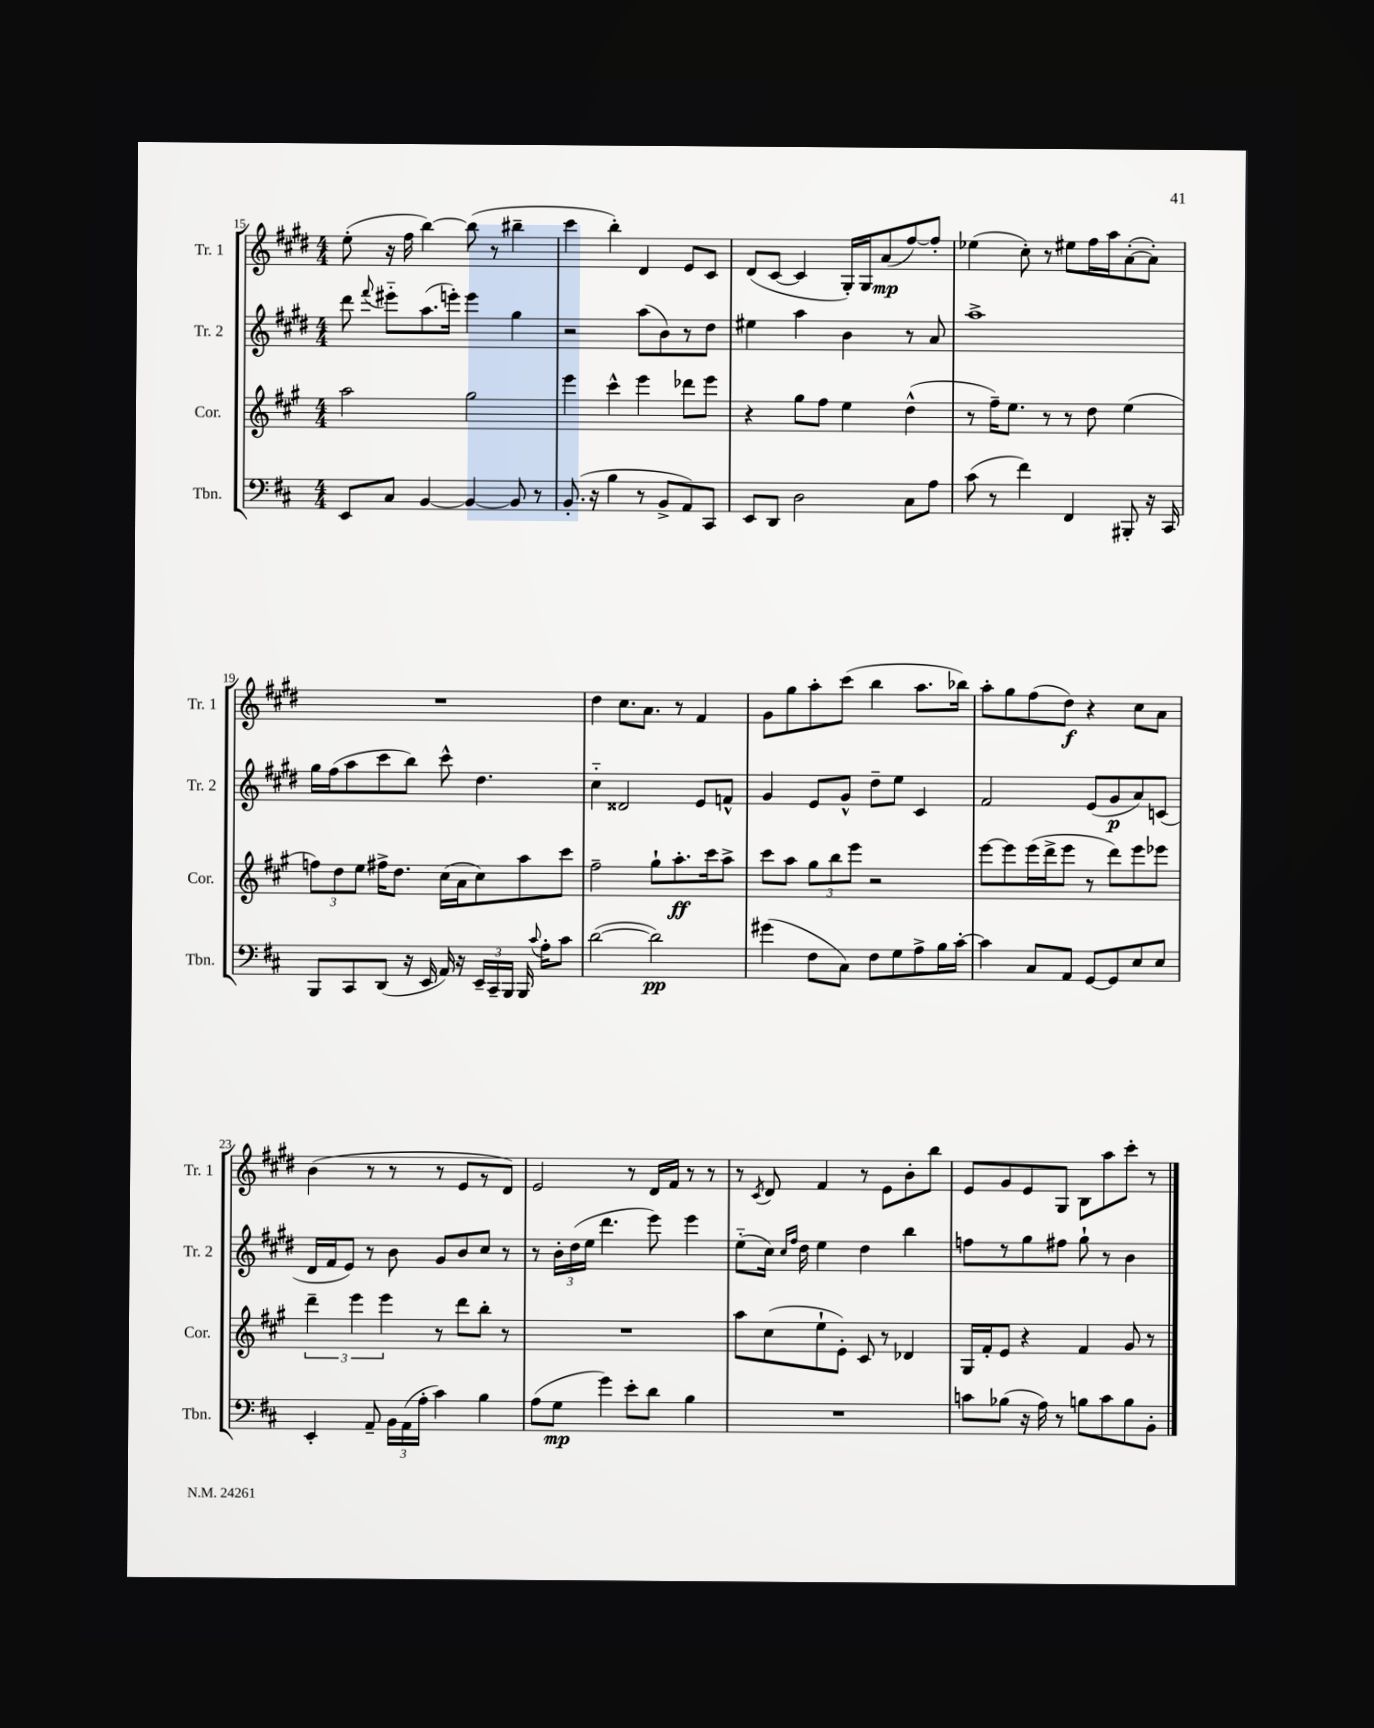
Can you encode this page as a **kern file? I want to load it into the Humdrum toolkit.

**kern	**kern	**kern	**kern
*staff4	*staff3	*staff2	*staff1
*clefF4	*clefG2	*clefG2	*clefG2
*k[f#c#]	*k[f#c#g#]	*k[f#c#g#d#]	*k[f#c#g#d#]
*M4/4	*M4/4	*M4/4	*M4/4
8EE/L	2aa\	8ddd#\	(8ee'\
.	.	8qqfff#/	.
8C#/J	.	8eee#'~\L	16r
.	.	.	16ff#\
[4BB/	.	(8.aa\	[4bb\)
.	.	16eee'\Jk)	.
4BB/_	2gg#\	4eee\	(8bb\]
.	.	.	8r
8BB/]	.	4gg#\	4bb#~\
8r	.	.	.
=	=	=	=
(8.BB'/	4eee\	2r	4ccc#\
16r	.	.	.
4B\	4ccc#^^\	.	4bb'\)
8r	4eee\	(8aa\L	4d#/
8BB^/L	.	8b\)	.
8AA/)	8ddd-\L	8r	8e/L
8CC#/J	8eee\J	8dd#\J	8c#/J
=	=	=	=
8EE/L	4r	4ee#\	(8d#/L
8DD/J	.	.	[8c#/J
2D\	8gg#\L	4aa\	4c#/]
.	8ff#\J	.	.
.	4ee\	4b\	16G#'/LL)
.	.	.	16G#/J
.	.	.	(8a/
8C#\L	(4dd^^\	8r	[8ff#/)
8A\J	.	8a/	8ff#'/]J
=	=	=	=
(8c#\	8r	1aa^	(4ee-\
8r	16ff#~\LK)	.	.
.	8.ee\J	.	.
4f#\)	.	.	8cc#'\)
.	8r	.	8r
4FF#/	8r	.	8ee#\L
.	8dd\	.	16ff#\L
.	.	.	16aa\J
8BBB#'/	(4ee\	.	([8a'\
16r	.	.	8a'\]J)
16CC#/	.	.	.
=	=	=	=
8BBB/L	12ff\L)	16gg#\LL	1r
.	.	(16ff#\J	.
.	12dd\	.	.
8CC#/	.	8aa\	.
.	12ee\J	.	.
(8DD/J	16ff#^\LK	8ccc#\	.
.	8.dd\J	.	.
16r	.	8bb\J)	.
16EE/	.	.	.
16AA/)	(16cc#\LL	8ccc#^^\	.
16r	16a\J	.	.
24EE~/LL	8cc#\)	4.dd#\	.
24CC#~/	.	.	.
24BBB/JJ	.	.	.
16BBB/	8aa\	.	.
8qqc#/	.	.	.
16A'\LK	.	.	.
8c#\J	8ccc#\J	.	.
=	=	=	=
([2d\	2ff#~\	4cc#'~\	4dd#\
.	.	2d##/	8.cc#\L
.	.	.	8.a\J
2d\])	8gg#`\L	.	.
.	8.aa'\	.	8r
.	.	8e/L	4f#/
.	16ccc#\k	.	.
.	8aa^\J	8f^^/J	.
=	=	=	=
(4g#\	8ccc#\L	4g#/	8g#\L
.	8aa\J	.	8gg#\
8F#\L	12gg#\L	8e/L	8aa'\
.	12bb\	.	.
8C#\J)	.	8g#^^/J	(8ccc#\J
.	12eee\J	.	.
8F#\L	2r	8dd#~\L	4bb\
8G\	.	8ee\J	.
8A^\	.	4c#/	8.aa\L
16B\L	.	.	.
[16c#'\JJ	.	.	16bb-\Jk)
=	=	=	=
4c#\]	[8eee\L	2f#/	8aa'\L
.	8eee\]	.	8gg#\
8C#/L	(16eee\L	.	(8ff#\
.	16ddd^\J	.	.
8AA/J	8eee\J	.	8dd#\J)
[8GG/L	8r	(8e/L	4r
8GG/]	8ddd\L)	8g#/	.
8E/	8eee\	8a/)	8cc#\L
8E/J	8eee-\J	(8c/J	8a\J
=	=	=	=
4EE'/	6ddd~\	16d#/LL	(4b\
.	.	16f#/J	.
.	.	8e/J)	.
.	6eee\	.	.
8AA~/	.	8r	8r
.	6eee\	.	.
24BB\LL	.	8b\	8r
(24AA\	.	.	.
24A'\JJ	.	.	.
4c#\)	8r	8g#/L	8r
.	8ddd\L	8b/	8e/L
4B\	8bb'\J	8cc#/J	8r
.	8r	8r	8d#/J)
=	=	=	=
(8A\L	1r	8r	2e/
8G\J	.	24b'\LL	.
.	.	(24dd#\	.
.	.	24ee\JJ	.
4g\)	.	4.ddd#\	.
8e'\L	.	.	8r
8d\J	.	8eee\)	16d#/LL
.	.	.	16f#/JJ
4B\	.	4eee\	8r
.	.	.	8r
=	=	=	=
1r	8aa\L	(8ee'~\L	8r
.	.	.	8qc#/
.	(8cc#\	16cc#\Jk)	8d#/
.	.	16qqcc#/LL	.
.	.	16qqff#/JJ	.
.	.	16dd#\	.
.	8ee`\	4ee\	4f#/
.	8e'\J)	.	.
.	8c#/	4dd#\	8r
.	8r	.	8e\L
.	4d-/	4bb\	8b'\
.	.	.	8bb\J
=	=	=	=
8c\L	16G#/LL	8ff\L	8e/L
.	16f#'/J	.	.
(8B-\J	8e/J	8r	8g#/
16r	4r	8gg#\	8e/
16A\)	.	.	.
8r	.	8ff#\J	8G#/J
8B\L	4f#/	8gg#`\	8B\L
8c\	.	8r	8aa\
8B\	8g#/	4b\	8ccc#'\J
8BB'\J	8r	.	8r
==	==	==	==
*-	*-	*-	*-
